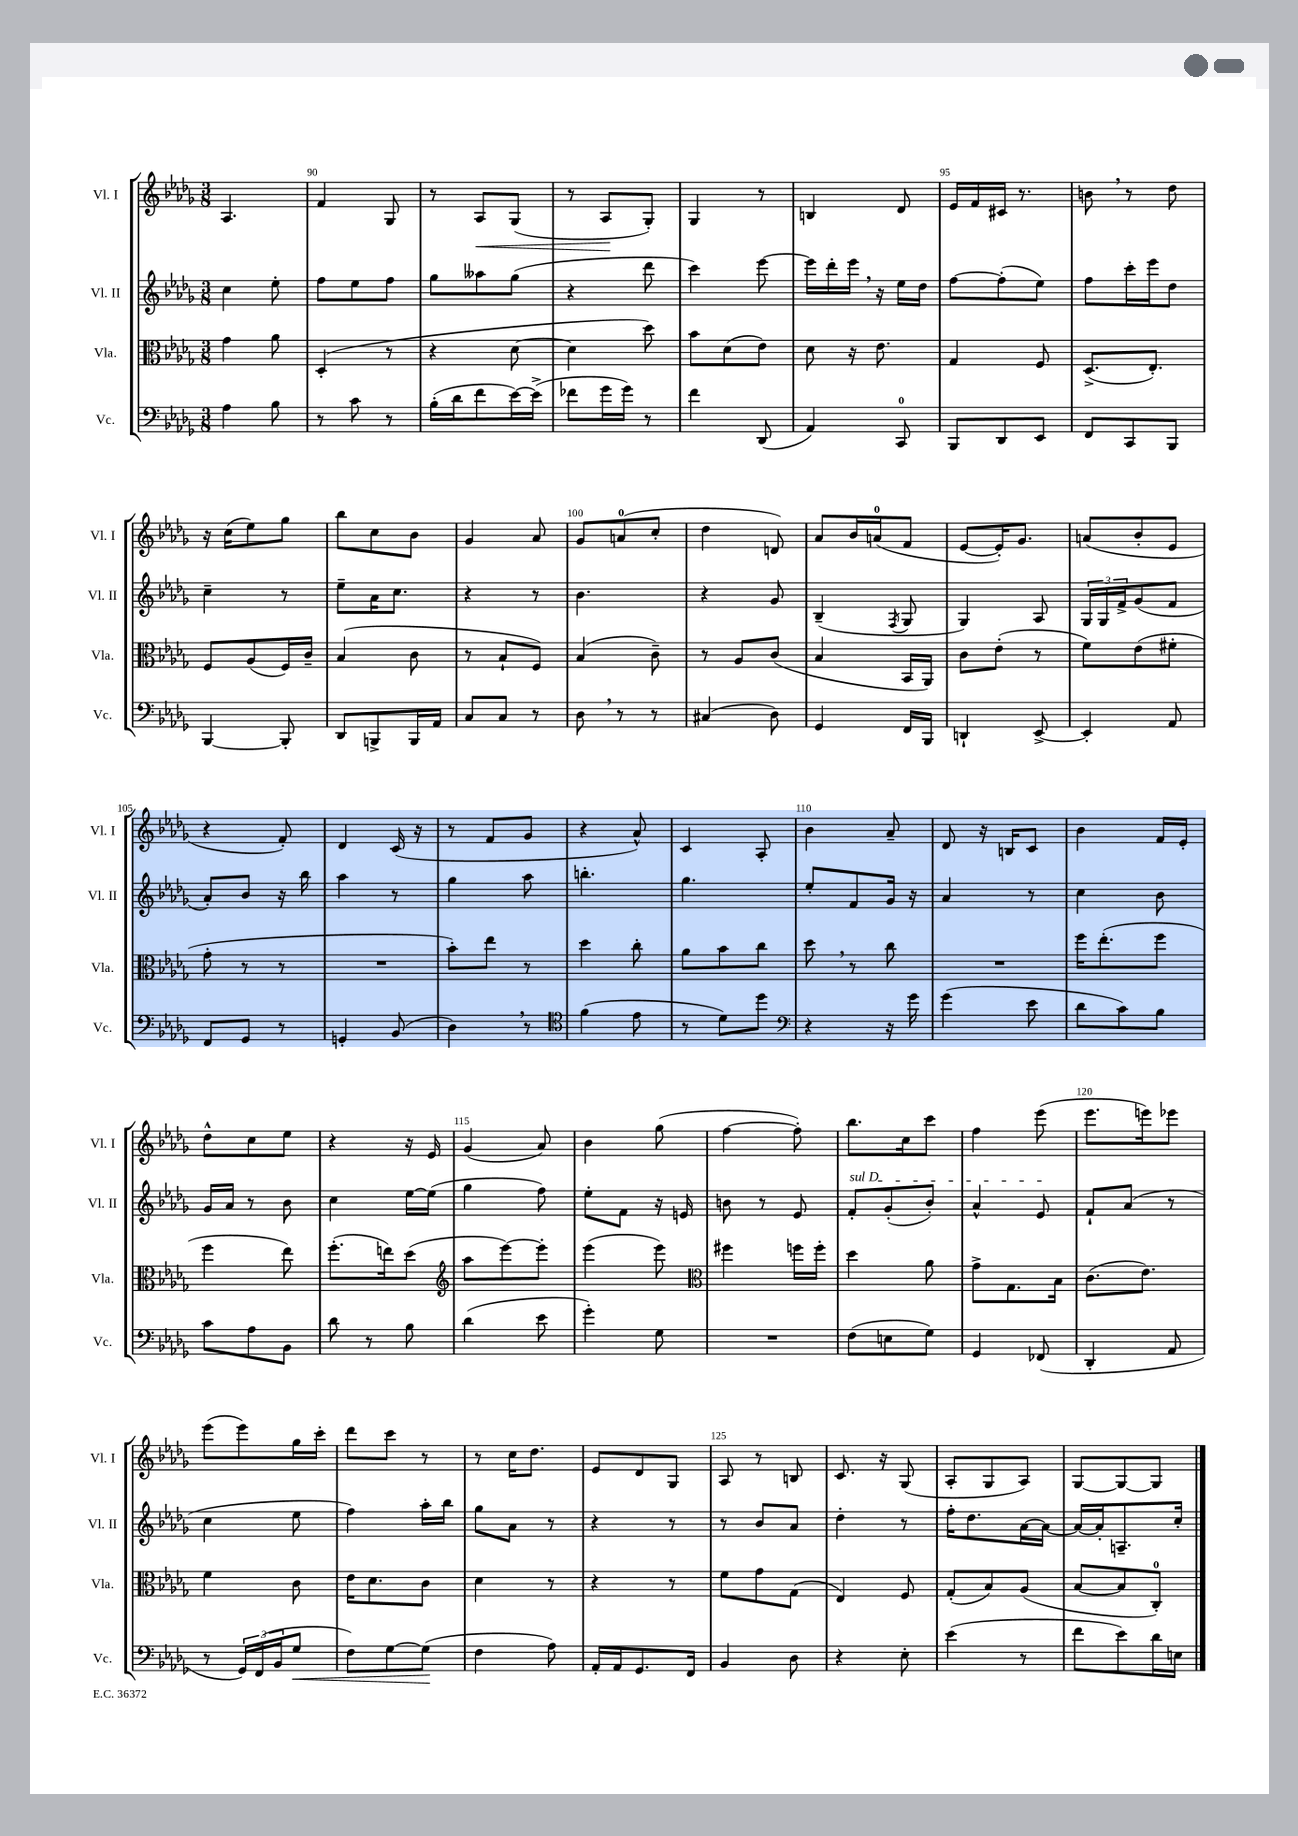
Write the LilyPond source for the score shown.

<<
\new StaffGroup <<
\new Staff = "s0" \with { instrumentName = "Vl. I" shortInstrumentName = "Vl. I" } {
    \clef treble \key des \major \numericTimeSignature \time 3/8
    aes4. |
    f'4 ges8 |
    r8 aes8\< ges8( |
    r8 aes8\! ges8-.) |
    ges4 r8 |
    b4 des'8 |
    ees'16 f'16 cis'16 r8. |
    b'8 \breathe r8 des''8 |
    r16 c''16( ees''8) ges''8 |
    bes''8 c''8 bes'8 |
    ges'4 aes'8 |
    ges'8 a'8-0( c''8-. |
    des''4 d'8) |
    aes'8 bes'16 a'16-0( f'8 |
    ees'8~ ees'16-.) ges'8. |
    a'8( bes'8-. ees'8 |
    r4 f'8-.) |
    des'4 c'16( r16 |
    r8 f'8 ges'8 |
    r4 aes'8-^) |
    c'4 aes8-. |
    bes'4 aes'8-- |
    des'8 r16 b16 c'8 |
    bes'4 f'16 ees'16-. |
    des''8-^ c''8 ees''8 |
    r4 r16 ees'16 |
    ges'4( aes'8) |
    bes'4 ges''8( |
    f''4~ f''8-.) |
    bes''8. c''16 c'''8 |
    f''4 ees'''8( |
    ees'''8. e'''16) ees'''8 |
    ees'''8( ees'''8) ges''16 c'''16-. |
    des'''8 c'''8 r8 |
    r8 c''16 des''8. |
    ees'8 des'8 ges8 |
    aes8 r8 b8 |
    c'8. r16 ges8( |
    aes8-. ges8 aes8) |
    ges8~ ges8~ ges8 \bar "|." |
}
\new Staff = "s1" \with { instrumentName = "Vl. II" shortInstrumentName = "Vl. II" } {
    \clef treble \key des \major \numericTimeSignature \time 3/8
    c''4 ees''8-. |
    f''8 ees''8 f''8 |
    ges''8 aeses''8 ges''8( |
    r4 des'''8 |
    c'''4) ees'''8~ |
    ees'''16 des'''16-. ees'''16 \breathe r16 ees''16 des''16 |
    f''8~ f''8-.( ees''8) |
    f''8 c'''16-. ees'''16 des''8 |
    c''4-- r8 |
    ees''8-- aes'16 c''8. |
    r4 r8 |
    bes'4. |
    r4 ges'8 |
    bes4--( \acciaccatura { f8 } ges8 |
    ges4) aes8 |
    \tuplet 3/2 { ges16 ges16 f'16-> } ges'8( f'8 |
    aes'8-.) bes'8 r16 bes''16 |
    aes''4 r8 |
    ges''4 aes''8 |
    b''4.-. |
    ges''4. |
    ees''8-. f'8 ges'16 r16 |
    aes'4 r8 |
    c''4 bes'8 |
    ges'16 aes'16 r8 bes'8 |
    c''4 ees''16~ ees''16( |
    ges''4 f''8) |
    ees''8-. f'8 r16 e'16 |
    b'8 r8 ees'8 |
    \once \override TextSpanner.bound-details.left.text = \markup { \italic "sul D" } f'8-.\startTextSpan ges'8-.( bes'8-.) |
    aes'4-^ ees'8\stopTextSpan |
    f'8-! aes'8( r8 |
    c''4 ees''8 |
    f''4) aes''16-. bes''16 |
    ges''8 aes'8 r8 |
    r4 r8 |
    r8 bes'8 aes'8 |
    des''4-. r8 |
    f''16-. des''8. aes'16~ aes'16~ |
    aes'16~ aes'16-. a8.-- c''16-. \bar "|." |
}
\new Staff = "s2" \with { instrumentName = "Vla." shortInstrumentName = "Vla." } {
    \clef alto \key des \major \numericTimeSignature \time 3/8
    ges'4 aes'8 |
    des4-.( r8 |
    r4 des'8~ |
    des'4 des''8) |
    bes'8 des'8( ees'8) |
    des'8 r16 ees'8. |
    ges4 f8 |
    des8.->( ees8.-.) |
    f8 aes8( f16) c'16-- |
    bes4( c'8 |
    r8 bes8-! f8) |
    bes4( c'8--) |
    r8 aes8 c'8( |
    bes4 bes,16 aes,16) |
    c'8 ees'8-.( r8 |
    f'8) ees'8( fis'8-. |
    ges'8-. r8 r8 |
    R4. |
    bes'8-.) ees''8 r8 |
    des''4 c''8-. |
    aes'8 bes'8 c''8 |
    des''8 \breathe r8 c''8 |
    R4. |
    f''16 ees''8.-.( f''8 |
    f''4 ees''8) |
    f''8.-.( e''16) des''8( |
    \clef treble aes''8 ees'''8~) ees'''8-. |
    ees'''4( ees'''8) |
    \clef alto fis''4 f''16 f''16-. |
    des''4 aes'8 |
    ges'8-> ges8. bes16 |
    c'8.( ees'8.) |
    f'4 c'8 |
    ees'16 des'8. c'8 |
    des'4 r8 |
    r4 r8 |
    f'8 ges'8 ges8( |
    ees4) f8 |
    ges8-.( bes8) aes8( |
    bes8~ bes8 c8-0-.) \bar "|." |
}
\new Staff = "s3" \with { instrumentName = "Vc." shortInstrumentName = "Vc." } {
    \clef bass \key des \major \numericTimeSignature \time 3/8
    aes4 bes8 |
    r8 c'8 r8 |
    bes16-.( des'16 f'8 ees'16~) ees'16->( |
    fes'8 ges'16 ges'16) r8 |
    f'4 des,8( |
    aes,4) c,8-0 |
    bes,,8 des,8 ees,8 |
    f,8 c,8 bes,,8 |
    bes,,4~ bes,,8-. |
    des,8 b,,8-> b,,16 aes,16 |
    c8 c8 r8 |
    des8 \breathe r8 r8 |
    cis4( des8) |
    ges,4 f,16 bes,,16 |
    d,4-! ees,8~-> |
    ees,4-. aes,8 |
    f,8 ges,8 r8 |
    g,4-. bes,8( |
    des4) \breathe r8 |
    \clef tenor f'4( ees'8 |
    r8 des'8) des''8 |
    \clef bass r4 r16 ges'16 |
    ges'4( ees'8 |
    des'8 c'8) bes8 |
    c'8 aes8 bes,8 |
    des'8 r8 bes8 |
    des'4( ees'8 |
    ges'4-.) ges8 |
    R4. |
    f8( e8 ges8) |
    ges,4 fes,8( |
    des,4-. aes,8 |
    r8 \tuplet 3/2 { ges,16) f,16( bes,16 } ges8\< |
    f8) ges8~ ges8\!( |
    f4 aes8) |
    aes,16-. aes,16 ges,8. f,16 |
    bes,4 des8 |
    r4 ees8-. |
    ees'4( r8 |
    f'8 ees'8) des'16 e16 \bar "|." |
}
>>
>>
\layout { \context { \Score currentBarNumber = #89 \override BarNumber.break-visibility = ##(#f #t #t) barNumberVisibility = #(every-nth-bar-number-visible 5) } }
